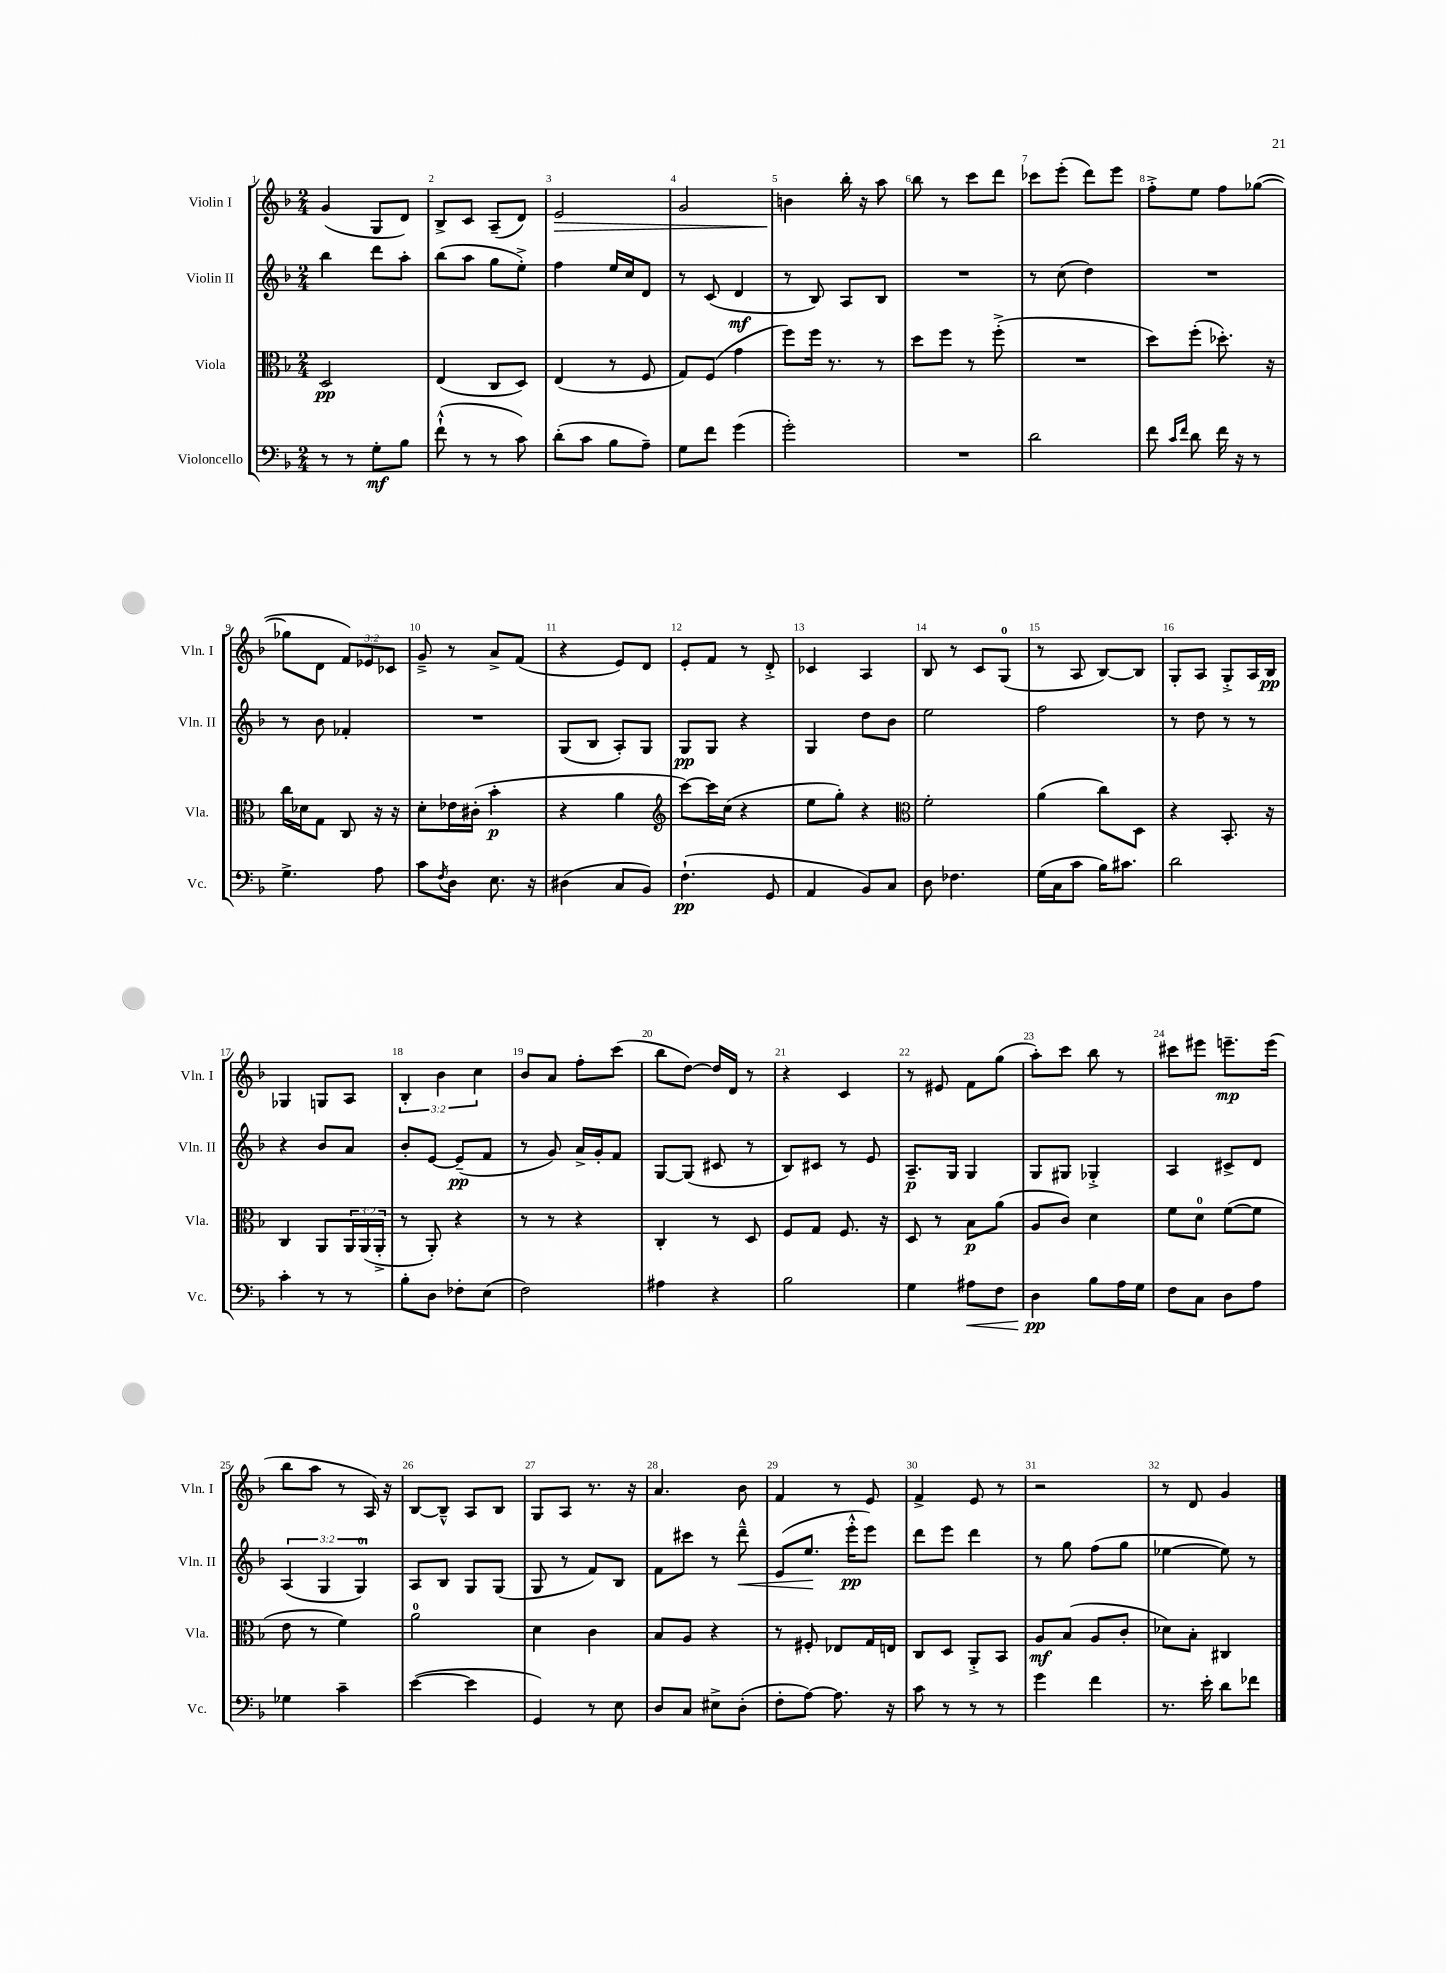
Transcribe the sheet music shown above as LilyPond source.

<<
\new StaffGroup <<
\new Staff = "s0" \with { instrumentName = "Violin I" shortInstrumentName = "Vln. I" } {
    \clef treble \key f \major \numericTimeSignature \time 2/4 \override Staff.TupletNumber.text = #tuplet-number::calc-fraction-text
    g'4( g8 d'8) |
    bes8-> c'8 a8--( d'8) |
    e'2\> |
    g'2 |
    b'4\! bes''16-. r16 a''8 |
    bes''8 r8 c'''8 d'''8 |
    ces'''8 e'''8-.( d'''8) e'''8 |
    f''8-.-> e''8 f''8 ges''8~( |
    ges''8 d'8 \tuplet 3/2 { f'8) ees'8 ces'8 } |
    g'8---> r8 a'8-> f'8( |
    r4 e'8) d'8 |
    e'8-. f'8 r8 d'8-.-> |
    ces'4 a4 |
    bes8 r8 c'8 g8-0( |
    r8 a8 bes8~) bes8 |
    g8-. a8 g8-.-> a16 bes16\pp |
    ges4 g8 a8 |
    \tuplet 3/2 { bes4-. bes'4 c''4 } |
    bes'8 a'8 f''8-. c'''8( |
    bes''8 d''8~) d''16 d'16 r8 |
    r4 c'4 |
    r8 eis'8 f'8 g''8( |
    a''8-.) c'''8 bes''8 r8 |
    cis'''8 eis'''8 e'''8.--\mp e'''16( |
    bes''8 a''8 r8 a16) r16 |
    bes8~ bes8---^ a8 bes8 |
    g8 a8 r8. r16 |
    a'4. bes'8 |
    f'4 r8 e'8 |
    f'4-> e'8 r8 |
    r2 |
    r8 d'8 g'4 \bar "|." |
}
\new Staff = "s1" \with { instrumentName = "Violin II" shortInstrumentName = "Vln. II" } {
    \clef treble \key f \major \numericTimeSignature \time 2/4 \override Staff.TupletNumber.text = #tuplet-number::calc-fraction-text
    bes''4 d'''8 a''8-. |
    bes''8( a''8 g''8 e''8-.->) |
    f''4 e''16 c''16 d'8 |
    r8 c'8( d'4\mf |
    r8 bes8) a8 bes8 |
    R2 |
    r8 c''8( d''4) |
    R2 |
    r8 bes'8 fes'4-. |
    R2 |
    g8( bes8 a8-.) g8 |
    g8\pp g8 r4 |
    g4 d''8 bes'8 |
    e''2 |
    f''2 |
    r8 d''8 r8 r8 |
    r4 bes'8 a'8 |
    bes'8-. e'8~ e'8--\pp( f'8 |
    r8 g'8) a'16-> g'16-. f'8 |
    g8~ g8( cis'8 r8 |
    bes8) cis'8 r8 e'8 |
    a8.--\p g16 g4 |
    g8 gis8 ges4-.-> |
    a4 cis'8-> d'8 |
    \tuplet 3/2 { a4( g4 g4-0) } |
    a8 bes8 g8 g8( |
    g8 r8 f'8) bes8 |
    f'8 cis'''8 r8 d'''8---^\< |
    e'8( e''8.\! e'''16-.-^\pp e'''8) |
    d'''8 e'''8 d'''4 |
    r8 g''8 f''8( g''8 |
    ees''4~ ees''8) r8 \bar "|." |
}
\new Staff = "s2" \with { instrumentName = "Viola" shortInstrumentName = "Vla." } {
    \clef alto \key f \major \numericTimeSignature \time 2/4 \override Staff.TupletNumber.text = #tuplet-number::calc-fraction-text
    d2\pp |
    e4( c8 d8) |
    e4( r8 f8 |
    g8) f8( g'4 |
    f''8) f''16 r8. r8 |
    d''8 f''8 r8 f''8-.->( |
    R2 |
    d''8) f''8-.( des''8.-.) r16 |
    c''16 des'16 g8 c8 r16 r16 |
    d'8-. ees'16 cis'16-.( bes'4-.\p |
    r4 a'4 |
    \clef treble c'''8~) c'''16 c''16( r4 |
    e''8 g''8-.) r4 |
    \clef alto f'2-. |
    a'4( c''8) d8 |
    r4 bes,8.-. r16 |
    c4 a,8 \tuplet 3/2 { a,16 a,16( a,16-.-> } |
    r8 a,8-.) r4 |
    r8 r8 r4 |
    c4-. r8 d8 |
    f8 g8 f8. r16 |
    d8 r8 bes8\p a'8( |
    a8 c'8) d'4 |
    f'8 d'8-0 f'8~( f'8 |
    e'8 r8 f'4) |
    a'2-0 |
    d'4 c'4 |
    bes8 a8 r4 |
    r8 fis8-. ees8 g16 e16 |
    c8 d8 a,8-.-> bes,8 |
    a8\mf bes8( a8 c'8-. |
    des'8) bes8-. cis4 \bar "|." |
}
\new Staff = "s3" \with { instrumentName = "Violoncello" shortInstrumentName = "Vc." } {
    \clef bass \key f \major \numericTimeSignature \time 2/4
    r8 r8 g8-.\mf bes8 |
    f'8-!-^( r8 r8 c'8) |
    d'8-.( c'8 bes8 a8--) |
    g8 f'8 g'4( |
    g'2-.) |
    R2 |
    d'2 |
    f'8 \grace { c'16 f'16 } d'8 f'16 r16 r8 |
    g4.-> a8 |
    c'8 \acciaccatura { f8 } d8 e8. r16 |
    dis4( c8 bes,8) |
    f4.-!\pp( g,8 |
    a,4 bes,8) c8 |
    d8 fes4. |
    g16( c16 c'8 bes16) cis'8. |
    d'2 |
    c'4-. r8 r8 |
    bes8-. d8 fes8-. e8( |
    f2) |
    ais4 r4 |
    bes2 |
    g4 ais8\< f8 |
    d4\pp\! bes8 a16 g16 |
    f8 c8 d8 a8 |
    ges4 c'4-- |
    e'4~( e'4 |
    g,4) r8 e8 |
    d8 c8 eis8-> d8-.( |
    f8-. a8~) a8. r16 |
    c'8 r8 r8 r8 |
    g'4 f'4 |
    r8. e'16-. d'8 fes'8 \bar "|." |
}
>>
>>
\layout { \context { \Score \override BarNumber.break-visibility = ##(#f #t #t) barNumberVisibility = #all-bar-numbers-visible } }
